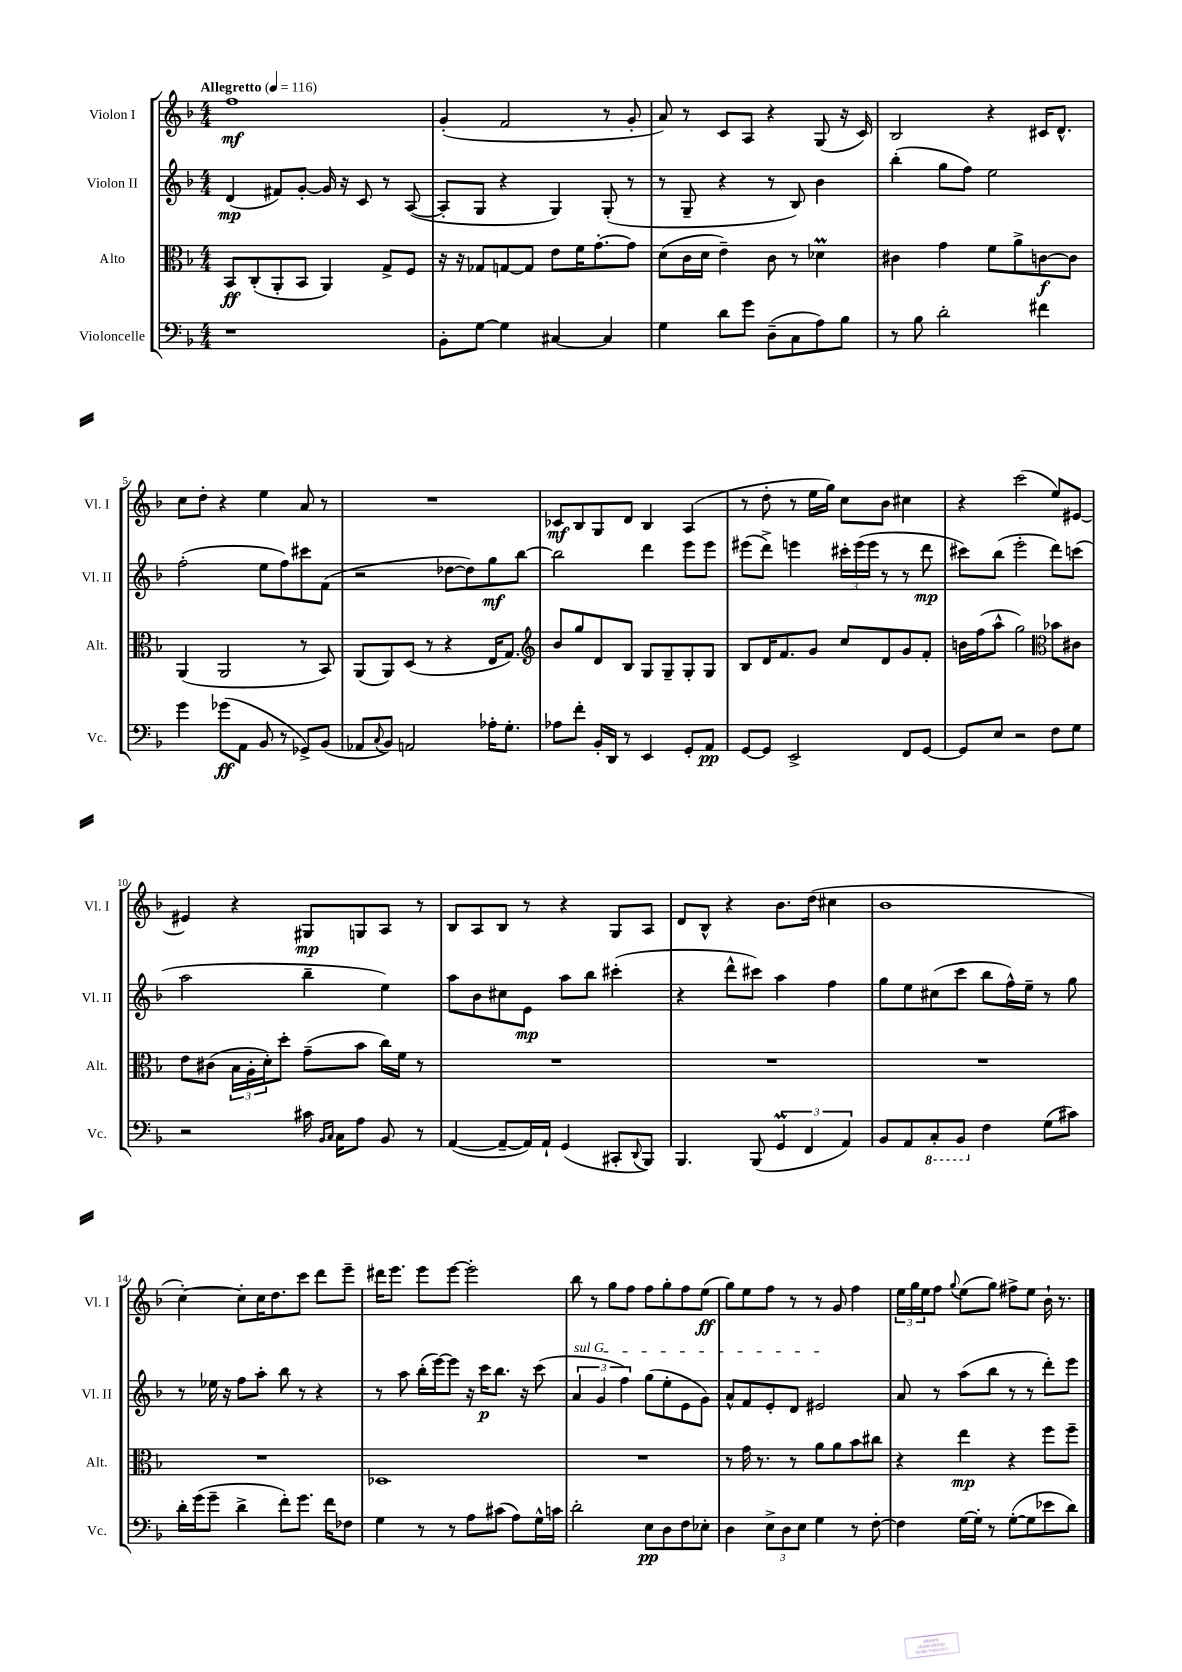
<<
\new StaffGroup <<
\new Staff = "s0" \with { instrumentName = "Violon I" shortInstrumentName = "Vl. I" } {
    \clef treble \key f \major \numericTimeSignature \time 4/4 \tempo "Allegretto" 4 = 116
    f''1\mf |
    g'4-.( f'2 r8 g'8-. |
    a'8) r8 c'8 a8 r4 g8( r16 c'16) |
    bes2 r4 cis'16 d'8.-^ |
    c''8 d''8-. r4 e''4 a'8 r8 |
    R1 |
    ces'8\mf bes8 g8 d'8 bes4 a4( |
    r8 d''8-. r8 e''16 g''16) c''8 bes'8 cis''4 |
    r4 c'''2( e''8) eis'8~ |
    eis'4 r4 gis8\mp g8 a8 r8 |
    bes8 a8 bes8 r8 r4 g8 a8 |
    d'8 bes8-^ r4 bes'8. d''16( cis''4 |
    bes'1 |
    c''4~-.) c''8-. c''16 d''8. c'''8 d'''8 e'''8-- |
    dis'''16 e'''8. e'''8 e'''8~ e'''2-. |
    bes''8 r8 g''8 f''8 f''8 g''8-. f''8 e''8\ff( |
    g''8) e''8 f''8 r8 r8 g'8 f''4 |
    \tuplet 3/2 { e''16 g''16 e''16 } f''8 \appoggiatura { g''8 } e''8( g''8) fis''8-> e''8 bes'16-! r8. \bar "|." |
}
\new Staff = "s1" \with { instrumentName = "Violon II" shortInstrumentName = "Vl. II" } {
    \clef treble \key f \major \numericTimeSignature \time 4/4
    d'4\mp( fis'8) g'8~-. g'16 r16 c'8 r8 a8~( |
    a8-. g8 r4 g4) g8-.( r8 |
    r8 g8-- r4 r8 bes8) bes'4 |
    bes''4-.( g''8 f''8) e''2 |
    f''2-.( e''8 f''8) cis'''8 f'8( |
    r2 des''8~ des''8) g''8\mf bes''8~ |
    bes''2 d'''4 e'''8 e'''8 |
    eis'''8( d'''8->) e'''4 \tuplet 3/2 { cis'''16-. e'''16( e'''16 } r8 r8 d'''8\mp |
    cis'''8) bes''8( e'''2-. d'''8) c'''8( |
    a''2 bes''4-- e''4) |
    a''8 bes'8 cis''8 e'8\mp a''8 bes''8 cis'''4-.( |
    r4 d'''8-^ cis'''8) a''4 f''4 |
    g''8 e''8 cis''8( c'''8 bes''8 f''16-^) e''16-- r8 g''8 |
    r8 ees''16 r16 f''8 a''8-. bes''8 r8 r4 |
    r8 a''8 bes''16-.( e'''16~) e'''8 r16 c'''16\p bes''8. r16 c'''8( |
    \tuplet 3/2 { \once \override TextSpanner.bound-details.left.text = \markup { \italic "sul G" } a'4\startTextSpan g'4 f''4) } g''8( e''8-. e'8 g'8) |
    a'8-^ f'8 e'8-. d'8 eis'2\stopTextSpan |
    a'8 r8 a''8( bes''8 r8 r8 d'''8-.) e'''8 \bar "|." |
}
\new Staff = "s2" \with { instrumentName = "Alto" shortInstrumentName = "Alt." } {
    \clef alto \key f \major \numericTimeSignature \time 4/4
    bes,8\ff c8-.( a,8-. bes,8 a,4) g8-> f8 |
    r16 r16 ges8 g8~ g8 e'8 f'16 g'8.~-. g'8 |
    d'8( c'16 d'16 e'4--) c'8 r8 des'4\prall |
    cis'4 g'4 f'8 a'8-> c'8~\f c'8 |
    a,4( a,2 r8 bes,8) |
    a,8( a,8) d8( r8 r4 e16 g8.) |
    \clef treble bes'8 g''8 d'8 bes8 g8 g8-- g8-. g8 |
    bes8 d'16 f'8. g'8 c''8 d'8 g'8 f'8-. |
    b'16 f''16( a''8-^ g''2) \clef alto bes'8 cis'8 |
    e'8 cis'8( \tuplet 3/2 { bes16 a16-. d'16-.) } d''8-. g'8--( bes'8 c''16) f'16 r8 |
    R1 |
    R1 |
    R1 |
    R1 |
    des1 |
    R1 |
    r8 g'16 r8. r8 a'8 a'8 bes'8 cis''8 |
    r4 e''4\mp r4 f''8 f''8-- \bar "|." |
}
\new Staff = "s3" \with { instrumentName = "Violoncelle" shortInstrumentName = "Vc." } {
    \clef bass \key f \major \numericTimeSignature \time 4/4
    r1 |
    bes,8-. g8~ g4 cis4~ cis4 |
    g4 d'8 g'8 d8--( c8 a8) bes8 |
    r8 bes8 d'2-. fis'4 |
    g'4 ges'8\ff( a,8 bes,8 r8 ges,8->) bes,8( |
    aes,8 \appoggiatura { c8 } bes,8) a,2 aes16-. g8.-. |
    aes8 f'8-. bes,16-. d,16 r8 e,4 g,8-. a,8\pp |
    g,8~ g,8 e,2-> f,8 g,8~ |
    g,8 e8 r2 f8 g8 |
    r2 cis'16 \grace { bes,16 c16 } c16 a8 bes,8 r8 |
    a,4~( a,8~-- a,16) a,16-! g,4( cis,8-. \appoggiatura { d,8 } bes,,8) |
    bes,,4. bes,,8( \tuplet 3/2 { g,4\prall f,4 a,4) } |
    bes,8 a,8 \ottava #-1 c,8-. bes,,8 \ottava #0 f4 g8( cis'8) |
    d'16-. g'16( g'8-- d'4-> f'8-.) g'8. f'16 fes8 |
    g4 r8 r8 a8 cis'8( a8) g16-^ c'16 |
    d'2-. e8\pp d8 f8 ees8-. |
    d4 \tuplet 3/2 { e8-> d8 e8 } g4 r8 f8~-. |
    f4 g16~ g16-. r8 g8~-.( g8 ees'8 d'8) \bar "|." |
}
>>
>>
